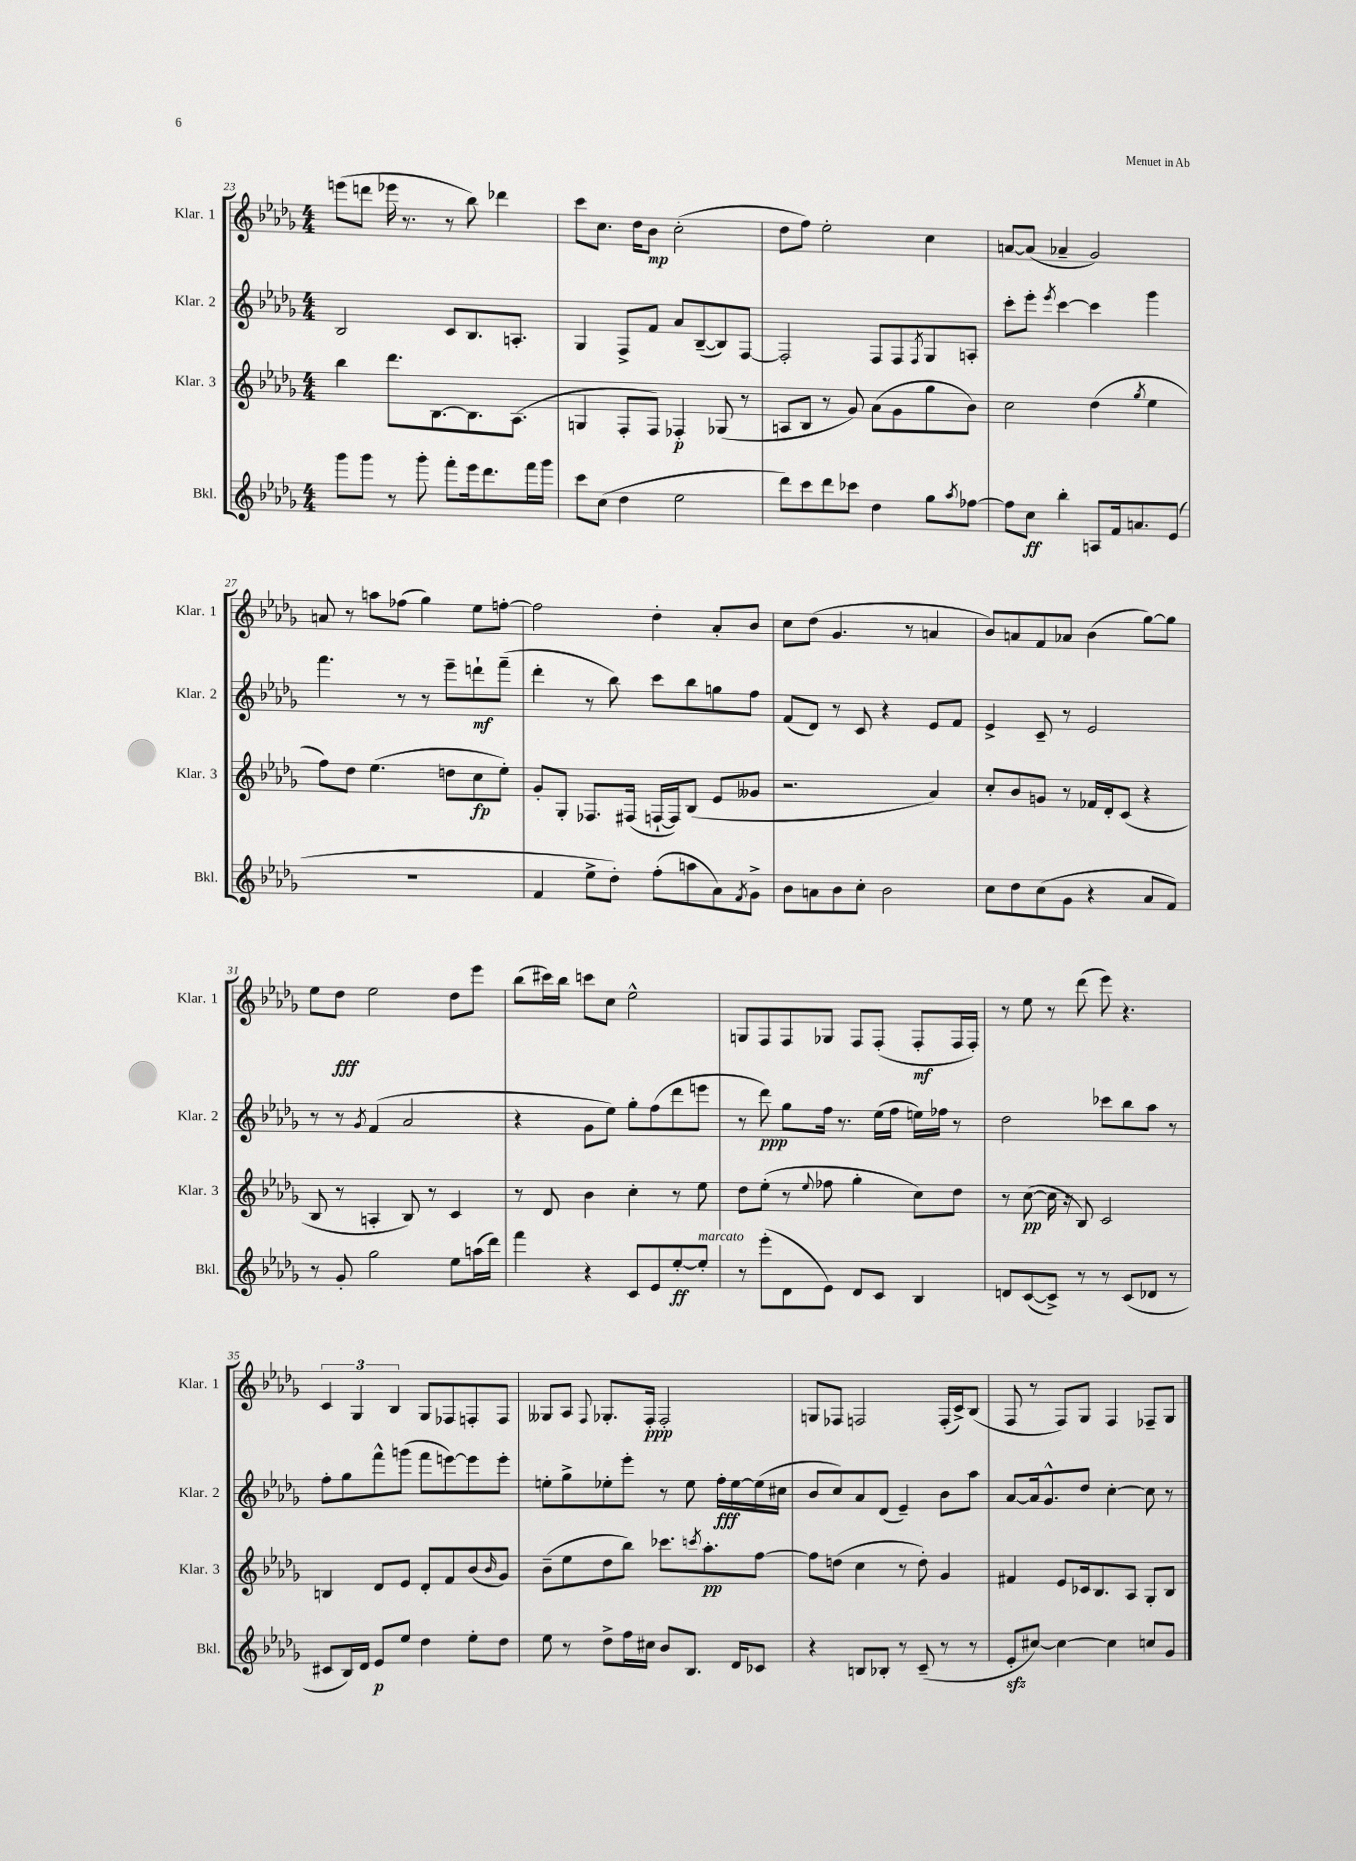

**kern	**kern	**kern	**kern
*staff4	*staff3	*staff2	*staff1
*clefG2	*clefG2	*clefG2	*clefG2
*k[b-e-a-d-g-]	*k[b-e-a-d-g-]	*k[b-e-a-d-g-]	*k[b-e-a-d-g-]
*M4/4	*M4/4	*M4/4	*M4/4
8ggg-	4bb-	2B-	(8eee
8ggg-	.	.	8ddd
8r	8.ddd-	.	16eee-
.	.	.	8.r
8ggg-'	.	.	.
.	[8.B-	.	.
8fff'	.	8c	8r
16eee-	8.B-]	8.B-	8bb-)
8.ddd-	.	.	.
.	.	.	4ddd-
.	(8.A-	8.A'	.
16fff	.	.	.
16ggg-	.	.	.
=	=	=	=
8ccc	4G	4G-	8ccc
(8cc	.	.	8.cc
4dd-	8F'	8F^	.
.	.	.	16dd-
.	8F)	8f	8b-
2ee-	4F-'	8a-	(2cc'
.	.	([8B-~	.
.	(8G-	8B-])	.
.	8r	[8F	.
=	=	=	=
8ddd-)	8A	2F']	8dd-
8ccc	8B-	.	8ff)
8ddd-	8r	.	2ee-'
8ccc-	8g-)	.	.
4dd-	(8a-	8F	.
.	8g-	8F	.
.	.	8qF	.
8gg-	8gg-	8G-	4cc
8qaa-	.	.	.
[8ff-	8b-)	8A'	.
=	=	=	=
8ff-]	2cc	8ccc'	[8a
8cc	.	8eee-'	(8a]
.	.	8qeee-	.
4bb-'	.	[4ccc	4a-~
8A	(4dd-	4ccc]	2g-)
16f	.	.	.
8.a	.	.	.
.	8qgg-	.	.
.	4ee-	4ggg-	.
(8e-	.	.	.
=	=	=	=
1r	8ff)	4.fff	8a
.	8dd-	.	8r
.	(4.ee-	.	8aa
.	.	8r	(8ff-
.	.	8r	4gg-)
.	8dd	8eee-~	.
.	8cc	8ddd`	8ee-
.	8ee-')	(8fff~	[8ff'
=	=	=	=
4f	8g-'	4ddd-'	2ff]
.	8G-'	.	.
8ee-^	8.F-	8r	.
8dd-')	.	8bb-)	.
.	(16F#	.	.
(8ff'	[16F`	8ccc	4dd-'
.	16F])	.	.
8aa	(8B-	8bb-	.
8a-)	8e-	8gg	8a-'
8qf	.	.	.
8g-^	8g--	8ff	8b-
=	=	=	=
8b-	2.r	(8f	8cc
8a	.	8d-)	(8dd-
8b-	.	8r	4.g-
8cc'	.	8c	.
2b-	.	4r	.
.	.	.	8r
.	4a-)	8e-	4a
.	.	8f	.
=	=	=	=
8cc	8cc'	4e-^	8b-)
8dd-	8b-	.	8a
(8cc	8g	8c~	8f
8g-	8r	8r	8a-
4r	16f-	2e-	(4b-
.	16d-'	.	.
.	(8c	.	.
8a-	4r	.	[8gg-)
8f)	.	.	8gg-]
=	=	=	=
8r	8B-	8r	8ee-
8g-'	8r	8r	8dd-
.	.	8qg-	.
2gg-	4A'	(4f	2ee-
.	8B-)	2a-	.
.	8r	.	.
8ee-	4c	.	8dd-
(16aa	.	.	8eee-
16ddd-)	.	.	.
=	=	=	=
4fff	8r	4r	(8bb-
.	8d-	.	16ccc#)
.	.	.	16bb-
4r	4b-	8g-	8ccc
.	.	8ee-)	8cc
8c	4cc'	8gg-'	2ee-^^
8e-	.	(8ff	.
[8ee-'	8r	8ddd-	.
8ee-']	8ee-	8eee	.
=	=	=	=
8r	8dd-	8r	8G
(8eee-'	(8ee-'	8ddd-)	8F
8d-	8r	8gg-	8F
.	8qqee-	.	.
8e-)	8ff-	16ff	8G-
.	.	8.r	.
8d-	4gg-'	.	8F
8c	.	(16ee-	(8F'
.	.	16ff	.
4B-	8cc)	16ee)	8F'
.	.	16ff-	.
.	8dd-	8r	16F
.	.	.	16F')
=	=	=	=
8d	8r	2dd-	8r
([8c	([8cc	.	8ee-
8c^])	16cc]	.	8r
.	16r	.	.
8r	8B-)	.	(8ddd-
8r	2c	8ccc-	8eee-)
(8c	.	8bb-	4.r
8d-	.	8aa-	.
8r	.	8r	.
=	=	=	=
8c#	4B	8ff'	6c
16B-)	.	8gg-	.
.	.	.	6G-
16d-	.	.	.
8e-	8d-	8fff^^	.
.	.	.	6B-
8ee-	8e-	(8ggg	.
4dd-	8d-'	8fff	8G-
.	8f	[8eee)	8F-
8ee-'	(8b-	8eee]	8F'
.	16qqb-	.	.
8dd-	8g-)	8eee'	8F
=	=	=	=
8ee-	(8b-~	8ee'	8G--
8r	8ee-	8gg-^	8A-
.	.	.	8qqF
8dd-^	8dd-	8ee-'	8.G-'
16ff	8bb-)	8eee-'	.
16cc#	.	.	16F'
8b-	8.ccc-	8r	2F'
8.B-	.	8ee-	.
.	8qccc	.	.
.	8.aa-'	.	.
.	.	16ff'	.
16d-	.	[16ee-	.
8c-	[8ff	(16ee-]	.
.	.	16cc#	.
=	=	=	=
4r	8ff]	8b-	8G
.	(8dd	8cc)	8F-
8B	4cc	8a-	2F
8B-'	.	(8d-	.
8r	8r	4e-~)	.
(8c~	8dd')	.	.
8r	4g-	8b-	(16F'
.	.	.	16c^)
8r	.	8aa-	(8B-
=	=	=	=
8e-'	4f#	[8a-	8F
[8cc#)	.	16a-]	8r
.	.	8.g-^^	.
4cc#_	8e-	.	8F)
.	16c-	8dd-	8G-
.	8.B-	.	.
4cc#]	.	[4cc'	4F
.	8A-	.	.
8cc	8G-'	8cc]	8F-~
8g-	8B-	8r	8G-
==	==	==	==
*-	*-	*-	*-
